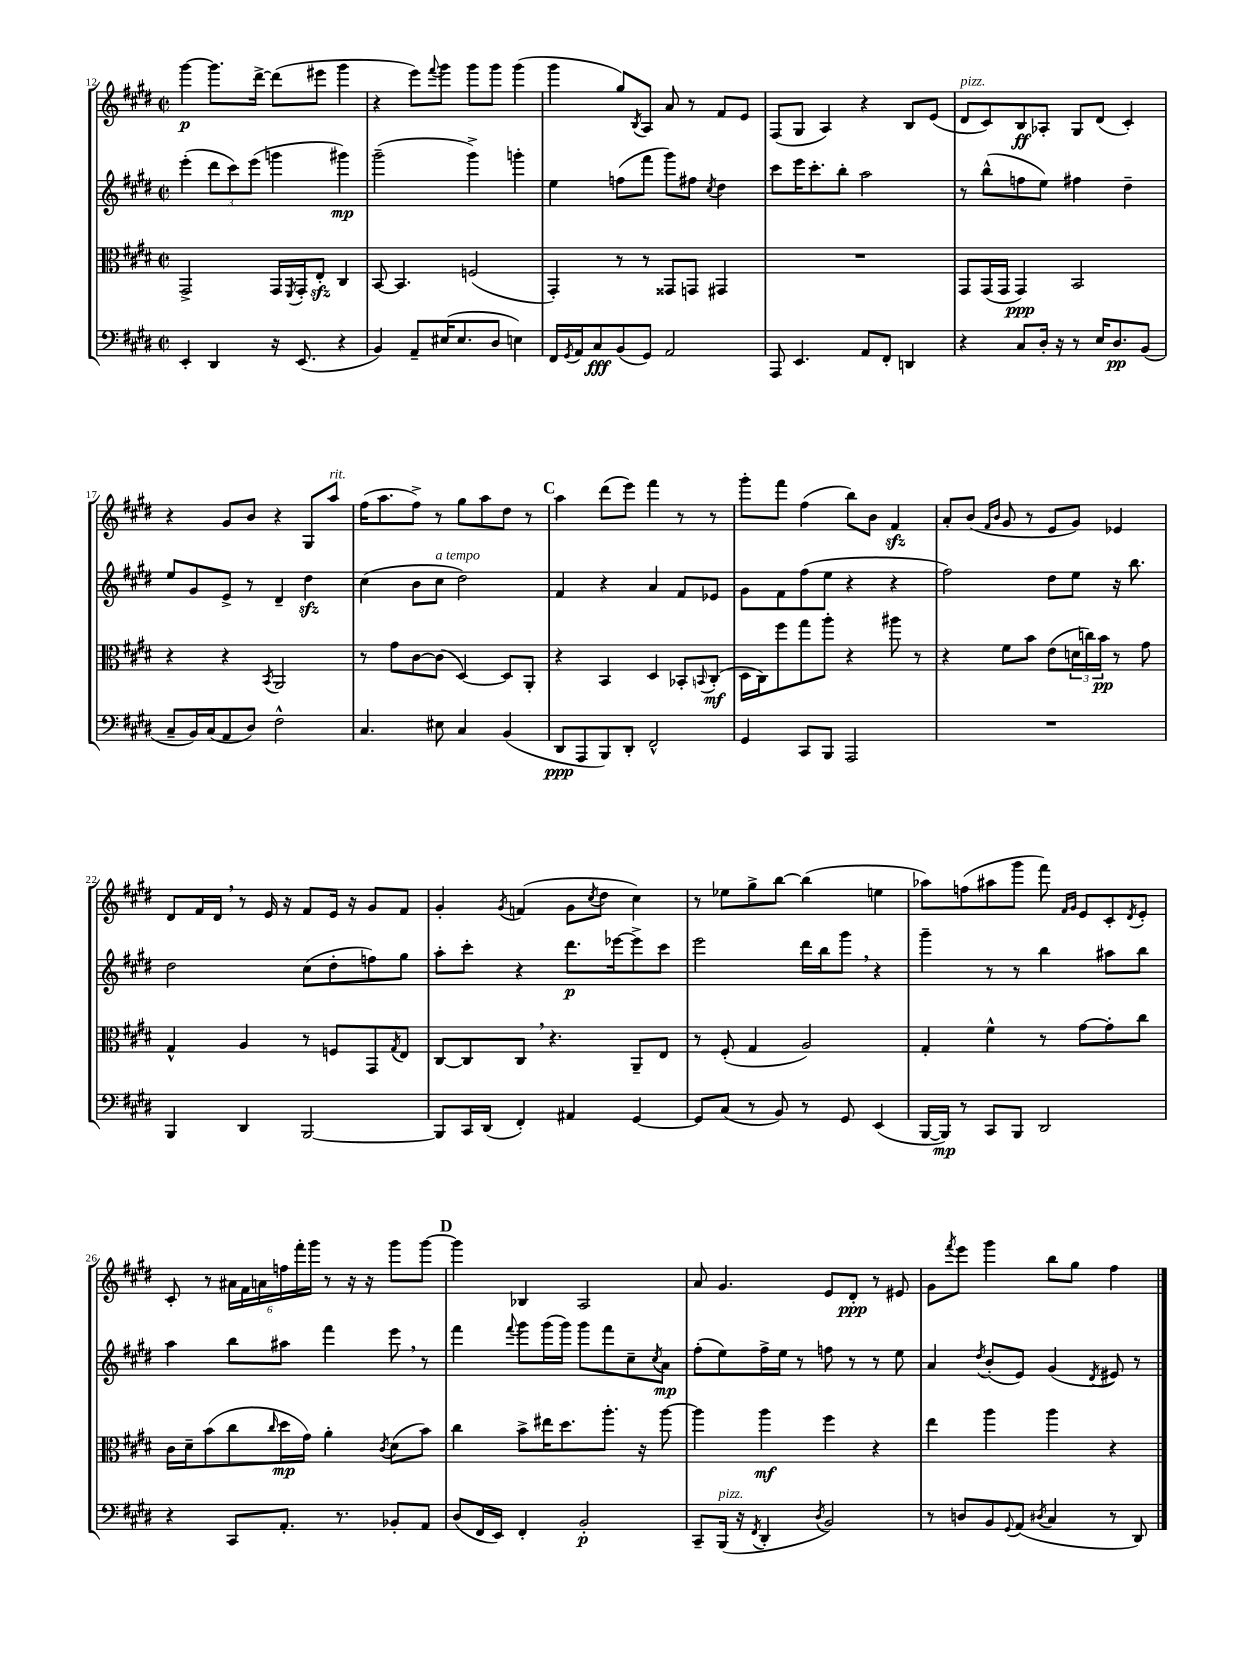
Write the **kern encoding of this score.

**kern	**kern	**kern	**kern
*staff4	*staff3	*staff2	*staff1
*clefF4	*clefC3	*clefG2	*clefG2
*k[f#c#g#d#]	*k[f#c#g#d#]	*k[f#c#g#d#]	*k[f#c#g#d#]
*M2/2	*M2/2	*M2/2	*M2/2
*met(c|)	*met(c|)	*met(c|)	*met(c|)
4EE'	2GG#^	(4eee'	[4ggg#
4DD#	.	12ddd#	8.ggg#]
.	.	12ccc#)	.
.	.	(12eee	.
.	.	.	[16ddd#^
16r	16GG#	4ggg	(8ddd#]
.	8qFF#	.	.
(8.EE	16GG#'	.	.
.	8E'	.	8eee#
4r	4C#	4ggg#)	4ggg#
=	=	=	=
4BB)	[8BB	(2ggg#~	4r
.	4.BB]	.	.
8AA~	.	.	8eee)
.	.	.	8qqfff#
(16E#	.	.	8ggg#
8.E#	.	.	.
.	(2F	4ggg#^)	8ggg#
8D#	.	.	8ggg#
4E)	.	4ggg'	(4ggg#
=	=	=	=
16FF#	4GG#')	4ee	4ggg#
8qGG#	.	.	.
16AA	.	.	.
8C#	.	.	.
(8BB	8r	(8ff	8gg#)
.	.	.	8qB
8GG#)	8r	8fff#	8A
2AA	8GG##	8ggg#)	8a
.	8GG	8ff#	8r
.	.	8qcc#	.
.	4GG#	4dd#	8f#
.	.	.	8e
=	=	=	=
8AAA	1r	8ccc#	(8F#
4.EE	.	16eee	8G#
.	.	8.ccc#'	.
.	.	.	4A)
.	.	8bb'	.
8AA	.	2aa	4r
8FF#'	.	.	.
4DD	.	.	8B
.	.	.	(8e
=	=	=	=
4r	8GG#	8r	8d#
.	(16GG#	(8bb^^	8c#)
.	16GG#	.	.
8C#	4GG#)	8ff	8B
16D#'	.	8ee)	8A-'
16r	.	.	.
8r	2BB	4ff#	8G#
16E	.	.	(8d#
8.D#	.	.	.
.	.	4dd#~	4c#')
(8BB	.	.	.
=	=	=	=
8C#~	4r	8ee	4r
16BB)	.	8g#	.
(16C#	.	.	.
8AA	4r	8e^	8g#
8D#)	.	8r	8b
.	8qBB	.	.
2F#^^	2AA	4d#~	4r
.	.	4dd#	8G#
.	.	.	8aa
=	=	=	=
4.C#	8r	(4cc#	(16ff#
.	.	.	8.aa
.	8g#	.	.
.	[8c#	8b	8ff#^)
8E#	(8c#]	8cc#	8r
4C#	[4D#)	2dd#)	8gg#
.	.	.	8aa
(4BB	8D#]	.	8dd#
.	8AA'	.	8r
=	=	=	=
8DD#	4r	4f#	4aa
8AAA	.	.	.
8BBB)	4BB	4r	(8ddd#
8DD#'	.	.	8eee)
2FF#^^	4D#	4a	4fff#
.	8BB-'	8f#	8r
.	8qqBB	.	.
.	(8C#'	8e-	8r
=	=	=	=
4GG#	16D#	8g#	8ggg#'
.	16C#)	.	.
.	8ff#	8f#	8fff#
8CC#	8gg#	(8ff#	(4ff#
8BBB	8aa'	8ee	.
2AAA	4r	4r	8bb)
.	.	.	8b
.	8aa#	4r	4f#
.	8r	.	.
=	=	=	=
1r	4r	2ff#)	8a'
.	.	.	(8b
.	.	.	16qqf#
.	.	.	16qqb
.	8f#	.	8g#
.	8b	.	8r
.	(8e	8dd#	8e
.	24d	8ee	8g#)
.	24cc)	.	.
.	24b	.	.
.	8r	16r	4e-
.	.	8.bb	.
.	8g#	.	.
=	=	=	=
4BBB	4G#^^	2dd#	8d#
.	.	.	16f#
.	.	.	16d#
4DD#	4A	.	8r
.	.	.	16e
.	.	.	16r
[2BBB	8r	(8cc#	8f#
.	8F	8dd#'	16e
.	.	.	16r
.	8GG#	8ff)	8g#
.	8qG#	.	.
.	8E	8gg#	8f#
=	=	=	=
8BBB]	[8C#	8aa'	4g#'
16CC#	8C#]	8ccc#'	.
(16DD#	.	.	.
.	.	.	8qg#
4FF#')	8C#	4r	(4f
.	4.r	.	.
4AA#	.	8.ddd#	8g#
.	.	.	8qcc#
.	.	.	8dd#
.	.	[16eee-	.
[4GG#	8AA~	8eee-^]	4cc#)
.	8E	8ccc#	.
=	=	=	=
8GG#]	8r	2eee	8r
(8C#	(8F#'	.	8ee-
8r	4G#	.	8gg#^
8BB)	.	.	[8bb
8r	2A)	16ddd#	(4bb]
.	.	16bb	.
8GG#	.	8ggg#	.
(4EE	.	4r	4ee
=	=	=	=
[16BBB	4G#'	4ggg#~	8aa-)
16BBB])	.	.	.
8r	.	.	(8ff
8CC#	4f#^^	8r	8aa#
8BBB	.	8r	8ggg#
2DD#	8r	4bb	8fff#)
.	.	.	16qqf#
.	.	.	16qqg#
.	[8g#	.	8e
.	8g#']	8aa#	8c#'
.	.	.	8qd#
.	8cc#	8bb	8e'
=	=	=	=
4r	16c#	4aa	8c#'
.	16d#~	.	.
.	(8b	.	8r
8CC#	8cc#	8bb	24a#
.	.	.	24f#
.	.	.	24a
.	16qqcc#	.	.
8.AA'	16dd#	8aa#	24ff
.	.	.	24fff#'
.	16g#)	.	.
.	.	.	24ggg#
.	4a'	4fff#	8r
8.r	.	.	.
.	.	.	16r
.	.	.	16r
.	8qc#	.	.
8BB-'	(8d#	8eee	8ggg#
8AA	8b)	8r	[8ggg#
=	=	=	=
(8D#	4cc#	4fff#	4ggg#]
16FF#	.	.	.
16EE)	.	.	.
.	.	8qqfff#	.
4FF#'	8b^	8ggg#	4B-
.	16ee#	(16ggg#	.
.	8.dd#	16ggg#)	.
2BB'	.	8ggg#	2A
.	8.aa'	8fff#	.
.	.	8cc#~	.
.	16r	.	.
.	.	8qcc#	.
.	[8aa	8a	.
=	=	=	=
8CC#~	4aa]	(8ff#'	8a
(16BBB	.	8ee)	4.g#
16r	.	.	.
8qFF#	.	.	.
4DD#'	4aa	16ff#^	.
.	.	16ee	.
.	.	8r	.
8qD#	.	.	.
2BB)	4ff#	8ff	8e
.	.	8r	8d#'
.	4r	8r	8r
.	.	8ee	8e#
=	=	=	=
8r	4ee	4a	8g#
.	.	.	8qfff#
8D	.	.	8eee
.	.	8qdd#	.
8BB	4aa	(8b'	4ggg#
8qqGG#	.	.	.
(8AA	.	8e)	.
8qD#	.	.	.
4C#	4aa	(4g#	8bb
.	.	.	8gg#
.	.	8qd#	.
8r	4r	8e#)	4ff#
8DD#)	.	8r	.
==	==	==	==
*-	*-	*-	*-
